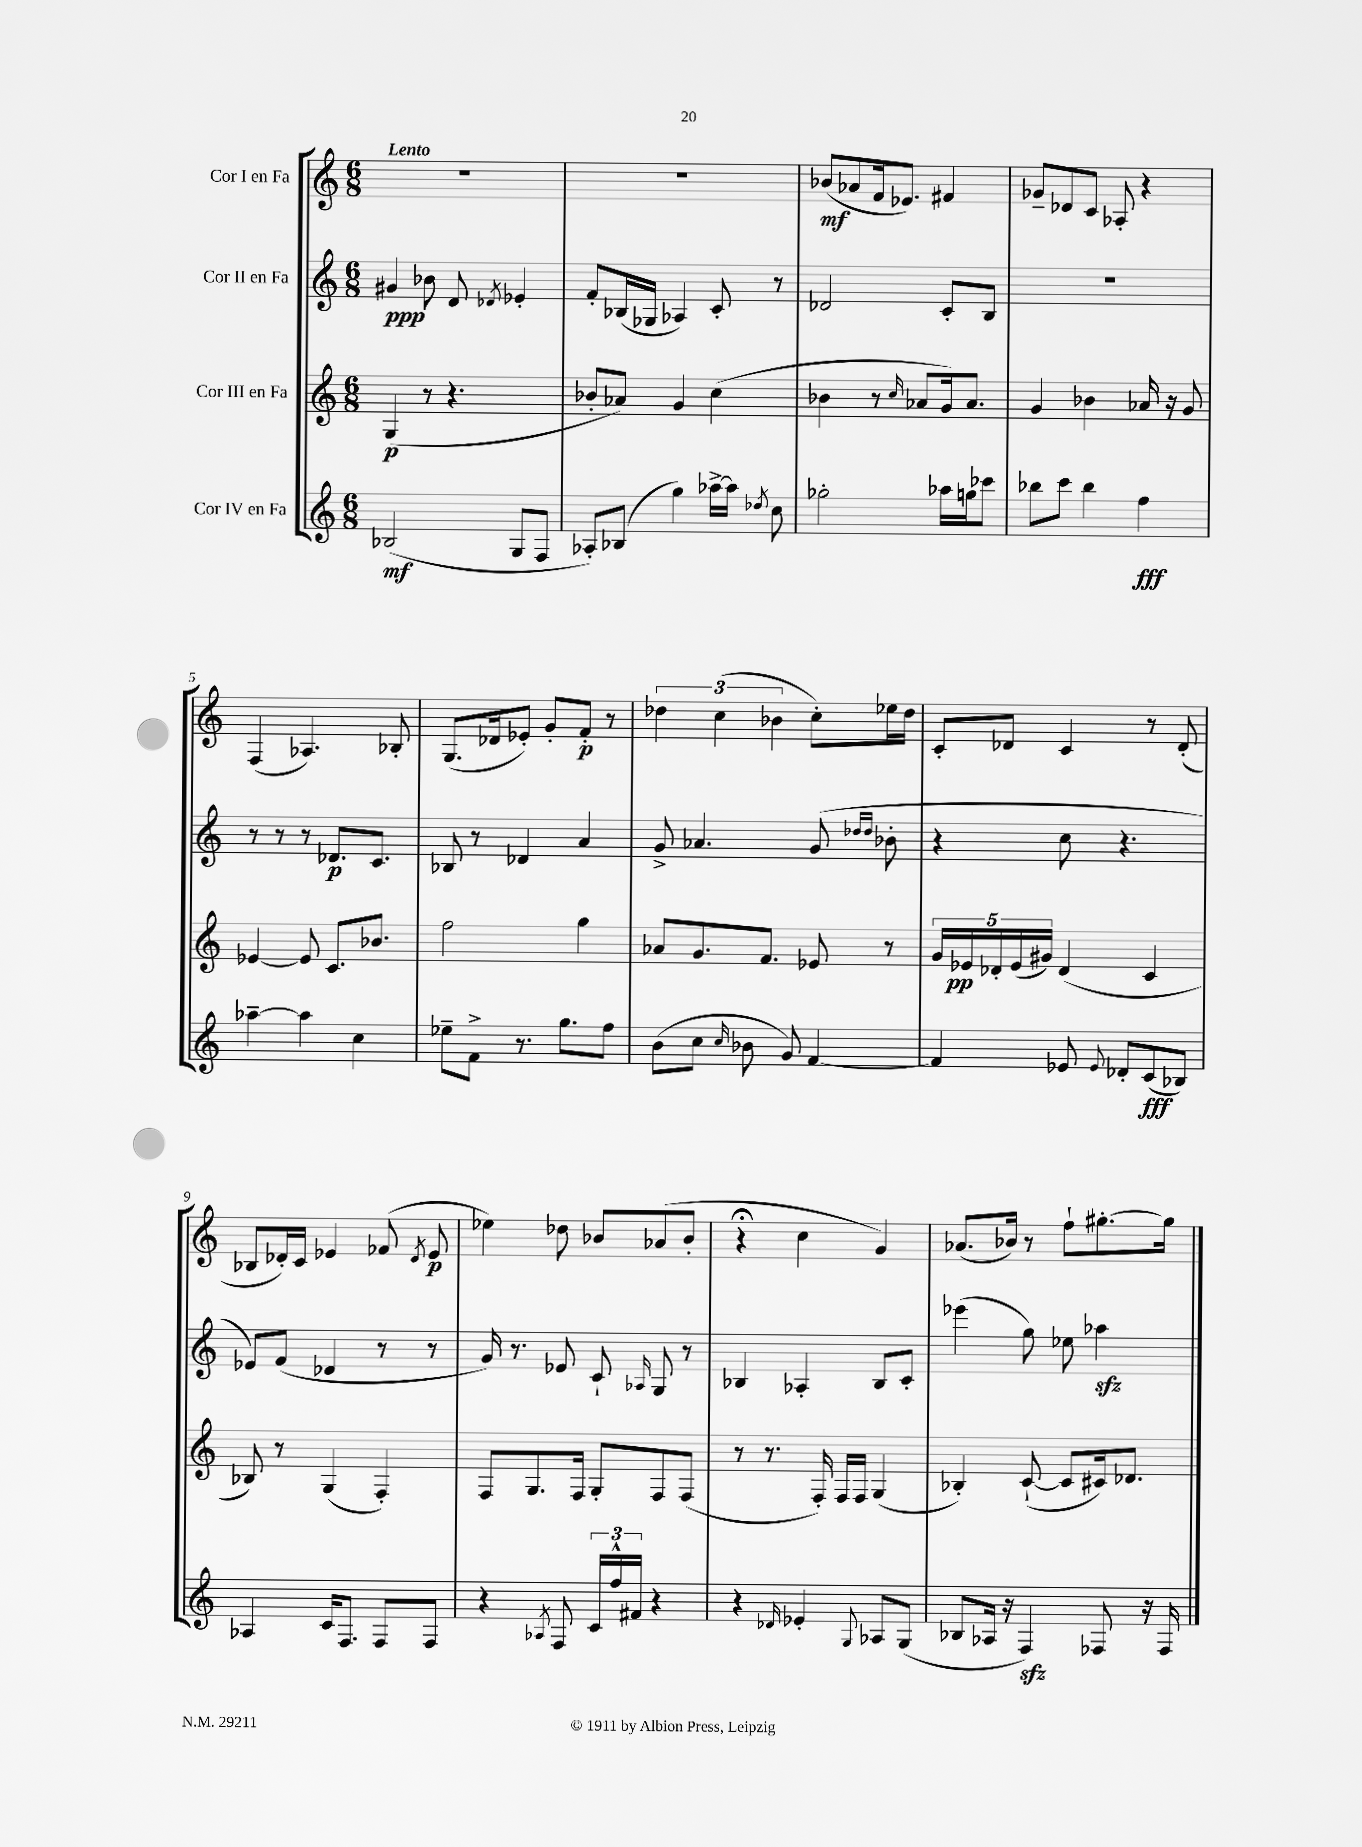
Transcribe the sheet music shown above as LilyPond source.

<<
\new StaffGroup <<
\new Staff = "s0" \with { instrumentName = "Cor I en Fa" } {
    \clef treble \key c \major \numericTimeSignature \time 6/8 \tempo "Lento"
    \autoBeamOff R2. |
    R2. |
    bes'8[\mf( aes'8 f'16 ees'8.]) fis'4 |
    ges'8[-- des'8 c'8] aes8-. r4 |
    f4( aes4.) bes8-. |
    g8.[( des'16 ees'8]-.) g'8[-. f'8]-.\p r8 |
    \tuplet 3/2 { des''4 c''4( bes'4 } c''8[-.) ees''16 des''16] |
    c'8[-. des'8] c'4 r8 des'8-.( |
    bes8[ des'16-.) c'16] ees'4 fes'8( \acciaccatura { des'8 } ees'8\p |
    ees''4) des''8 bes'8[ aes'8( bes'8]-. |
    r4\fermata c''4 g'4) |
    aes'8.[( bes'16]) r8 f''8[-! gis''8.~-. gis''16] \bar "|." |
}
\new Staff = "s1" \with { instrumentName = "Cor II en Fa" } {
    \clef treble \key c \major \numericTimeSignature \time 6/8
    \autoBeamOff gis'4\ppp bes'8 d'8 \acciaccatura { des'8 } ees'4-. |
    f'8[-. bes16( ges16] aes4) c'8-. r8 |
    des'2 c'8[-. b8] |
    R2. |
    r8 r8 r8 des'8.[\p c'8.] |
    bes8 r8 des'4 a'4 |
    g'8-> aes'4. g'8( \grace { des''16[ des''16] } bes'8-. |
    r4 c''8 r4. |
    ees'8[) f'8]( des'4 r8 r8 |
    g'16) r8. ees'8 c'8-! \grace { aes16 } g8 r8 |
    bes4 aes4-. bes8[ c'8]-. |
    ees'''4( g''8) ees''8 aes''4\sfz \bar "|." |
}
\new Staff = "s2" \with { instrumentName = "Cor III en Fa" } {
    \clef treble \key c \major \numericTimeSignature \time 6/8
    \autoBeamOff g4\p( r8 r4. |
    bes'8[-. aes'8]) g'4 c''4( |
    bes'4 r8 \grace { c''16 } aes'8[ g'16) aes'8.] |
    g'4 bes'4 aes'16 r16 g'8 |
    ees'4~ ees'8 c'8.[ bes'8.] |
    f''2 g''4 |
    aes'8[ g'8. f'8.] ees'8 r8 |
    \tuplet 5/4 { g'16[ ees'16\pp des'16-. ees'16( gis'16]) } des'4( c'4 |
    bes8) r8 g4( f4-.) |
    f8[ g8. f16] g8[-. f8 f8]( |
    r8 r8. f16-.) f16[ f16] g4( |
    bes4-.) c'8~-!( c'8[ cis'16) des'8.] \bar "|." |
}
\new Staff = "s3" \with { instrumentName = "Cor IV en Fa" } {
    \clef treble \key c \major \numericTimeSignature \time 6/8
    \autoBeamOff bes2\mf( g8[ f8] |
    aes8[-.) bes8]( g''4) aes''16[~-> aes''16] \acciaccatura { des''8 } c''8 |
    ges''2-. aes''16[ g''16 ces'''8] |
    bes''8[ c'''8] bes''4 f''4\fff |
    aes''4~-- aes''4 c''4 |
    ees''8[-- f'8]-> r8. g''8.[ f''8] |
    b'8[( c''8] \grace { c''16 } bes'8 g'8) f'4~ |
    f'4 ees'8 \appoggiatura { ees'8 } des'8[-. c'8\fff( bes8]) |
    aes4 c'16[ f8.] f8[ f8] |
    r4 \acciaccatura { aes8 } f8 \tuplet 3/2 { c'16[ f''16-^ fis'16] } r4 |
    r4 \grace { des'16 } ees'4-. \appoggiatura { g8 } aes8[ g8]( |
    bes8[ aes16] r16 f4\sfz) fes8 r16 fes16 \bar "|." |
}
>>
>>
